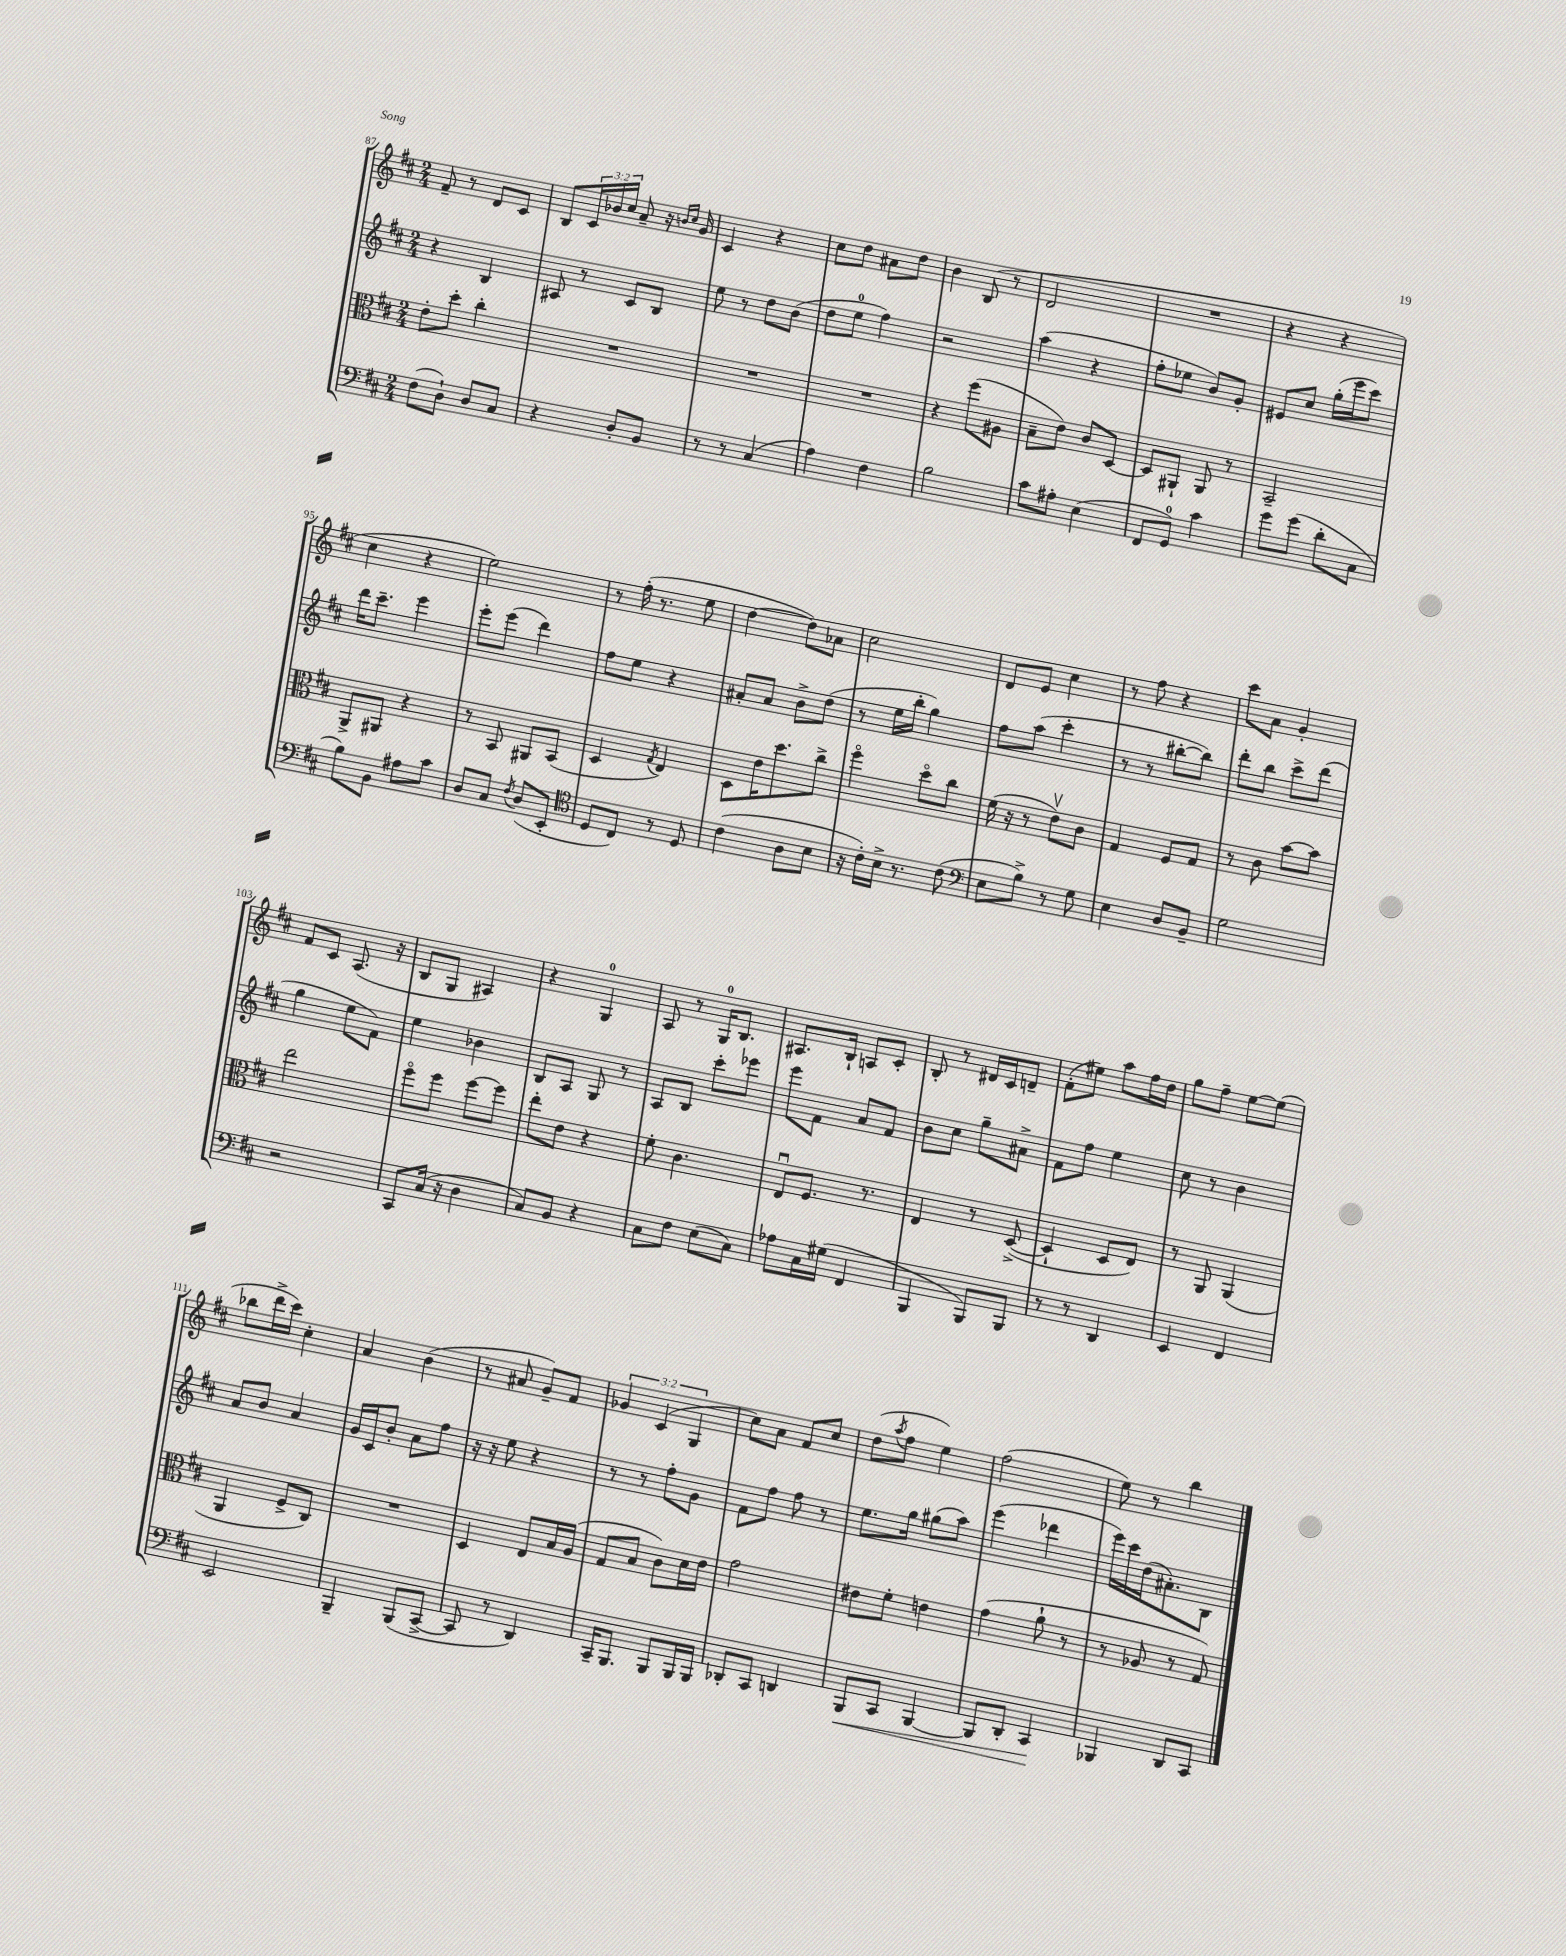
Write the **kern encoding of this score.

**kern	**kern	**kern	**kern
*staff4	*staff3	*staff2	*staff1
*clefF4	*clefC3	*clefG2	*clefG2
*k[f#c#]	*k[f#c#]	*k[f#c#]	*k[f#c#]
*M2/4	*M2/4	*M2/4	*M2/4
(8F#\L	8e'\L	4r	8f#~/
8D`\J)	8dd'\J	.	8r
8D/L	4cc#'\	4B/	8d/L
8C#/J	.	.	8c#/J
=	=	=	=
4r	2r	8A#/	8B/L
.	.	8r	24c#/L
.	.	.	24b-/
.	.	.	24cc#/JJ
8D'/L	.	8c#/L	8a~/
8BB/J	.	8B/J	16r
.	.	.	16qqb/LL
.	.	.	16qqcc#/JJ
.	.	.	16g/
=	=	=	=
8r	2r	8ee\	4c#/
8r	.	8r	.
(4C#/	.	8dd\L	4r
.	.	(8b\J	.
=	=	=	=
4A\)	2r	8dd\L	8cc#\L
.	.	8ee\J	8dd\J
4F#\	.	4ff#\)	8a#\L
.	.	.	8dd\J
=	=	=	=
2B\	4r	2r	4b\
.	(8ff#\L	.	(8B/
.	8A#\J	.	8r
=	=	=	=
8c#\L	8B~\L	(4aa\	2d/
8A#'\J	8e\J)	.	.
(4E\	8c#/L	4r	.
.	[8D/J	.	.
=	=	=	=
8FF#/L	8D/]L	8ff#'\L	2r
8GG/J)	8AA#`/J	8ee-\J	.
4c#\	8AA#/	8b/L)	.
.	8r	8g'/J	.
=	=	=	=
8g\L	2BB~/	8e#/L	4r
(8g\J	.	8cc#/J	.
8d'\L	.	(16gg'\LL	4r
.	.	16eee\J	.
8C#\J	.	8ccc#\J)	.
=	=	=	=
8B\L)	8AA^/L	16ddd\LK	4cc#\
.	.	8.ccc#~\J	.
8BB\J	8AA#/J	.	.
8A#\L	4r	4eee\	4r
8c#\J	.	.	.
=	=	=	=
8D/L	8r	8eee'\L	2ee\)
8C#/J	8BB/	(8eee\J	.
8qF#/	.	.	.
(8D/L	8AA#/L	4ddd\)	.
8EE'/J	(8BB/J	.	.
=	=	=	=
*clefC4	*	*	*
8D/L	4D/	8ff#\L	8r
8C#/J)	.	8ee\J	(16ff#'\
.	.	.	8.r
.	8qG/	.	.
8r	4E/)	4r	.
8D/	.	.	8ee\
=	=	=	=
(4c#\	8D\L	8a#'/L	[4dd\
.	16e\K	8a#/J	.
.	8.dd\	.	.
8A\L	.	8b^\L	8dd\]L)
8B\J	8cc#^\J	(8dd\J	8a-\J
=	=	=	=
16r	4ff#o\	8r	2cc#\
16c#'\LL)	.	.	.
16B^\JJ	.	16ee\LL	.
8.r	.	16bb'\JJ	.
.	8ddo\L	4gg\)	.
(8c#\	8cc#\J	.	.
=	=	=	=
*clefF4	*	*	*
8E\L	(16f#\	8ff#\L	8d/L
.	16r	.	.
8B^\J)	8r	(8aa\J	8e/J
8r	8ev\L)	4ccc#'\	4cc#\
8G\	8c#\J	.	.
=	=	=	=
4E\	4G/	8r	8r
.	.	8r	8ff#\
8D/L	8F#/L	[8bb#'\L	4r
8BB~/J	8G/J	8bb#\]J)	.
=	=	=	=
2G\	8r	8ddd'\L	8ccc#\L
.	8c#\	8bb\J	8a\J
.	[8b\L	8ccc#^\L	4g'/
.	8b\]J	(8ddd\J	.
=	=	=	=
2r	2ee\	4gg\	8f#/L
.	.	.	8c#/J
.	.	8ee\L	(8.A/
.	.	8f#\J)	.
.	.	.	16r
=	=	=	=
8CC#/L	8ff#o\L	4ee\	8B/L
(16C#/Jk	8ff#\J	.	8G/J
16r	.	.	.
4D\	[8ff#\L	4b-\	4A#/)
.	8ff#\]J	.	.
=	=	=	=
8C#/L)	8ee'\L	8B/L	4r
8BB/J	8e\J	8A/J	.
4r	4r	8G/	4G/
.	.	8r	.
=	=	=	=
8C#\L	8f#'\	8A/L	8A/
8F#\J	4.c#\	8B/J	8r
(8E\L	.	8ccc#'\L	16G/LK
.	.	.	8.B/J
8C#\J)	.	8eee-\J	.
=	=	=	=
8A-\L	8Eu/L	8eee\L	8.A#/L
16C#\L	8.F#/J	8f#\J	.
(16G#\JJ	.	.	16B`/Jk
4FF#/	.	8a/L	8A/L
.	8.r	.	.
.	.	8f#/J	8c#'/J
=	=	=	=
4BBB/	4E/	8b\L	8B'/
.	.	8cc#\J	8r
8BBB/L)	8r	8gg~\L	16d#/LL
.	.	.	16c#/J
8BBB/J	([8D^/	8a#^\J	8d~/J
=	=	=	=
8r	4D`/]	8f#\L	(8f#'\L
8r	.	8ff#\J	8ee#\J)
4DD/	8D/L	4ee\	8aa\L
.	8E/J)	.	16ff#\L
.	.	.	16dd\JJ
=	=	=	=
4EE/	8r	8cc#\	8gg\L
.	8AA/	8r	8ff#~\J
4FF#/	(4AA/	4b\	[8ee\L
.	.	.	(8ee\]J
=	=	=	=
2EE/	4AA/	8a/L	8bb-\L
.	.	8b/J	16ddd^\L
.	.	.	16ccc#\JJ)
.	8F#^/L	4a/	4cc#'\
.	8C#/J)	.	.
=	=	=	=
4BBB~/	2r	16g/LL	4a/
.	.	16c#/J	.
.	.	8b'/J	.
(8BBB/L	.	8a\L	(4b\
[8CC#^/J	.	8ff#\J	.
=	=	=	=
8CC#/]	4D/	16r	8r
.	.	16r	.
8r	.	8ee\	8a#/
4DD/)	8E/L	4r	8g~/L)
.	16B/L	.	8f#/J
.	(16A/JJ	.	.
=	=	=	=
16CC#~/LK	8G/L	8r	6g-/
8.BBB/J	.	.	.
.	8B/J	8r	.
.	.	.	(6c#/
8BBB/L	8c#\L)	8ff#'\L	.
.	.	.	6G/
16BBB/L	16d\L	8g\J	.
16BBB/JJ	16e\JJ	.	.
=	=	=	=
8DD-'/L	2g\	8f#\L	8cc#\L)
8CC#/J	.	8ff#\J	8a\J
4DD/	.	8ff#\	8f#/L
.	.	8r	8cc#/J
=	=	=	=
8BBB/L	8e#\L	8.ee\L	(8dd\L
.	.	.	8qaa/
8CC#/J	8f#'\J	.	8ff#\J
.	.	16gg\Jk	.
[4BBB/	4e\	(8gg#\L	4ee\)
.	.	8aa\J)	.
=	=	=	=
8BBB/]L	(4g\	(4eee\	(2ff#\
8DD'/J	.	.	.
4CC#/	8a`\	4ddd-\	.
.	8r	.	.
=	=	=	=
4BBB-/	8r	16eee\LL)	8ee\)
.	.	16ccc#\	.
.	8A-/	(16dd\J	8r
.	.	8.a#'\)	.
8DD/L	8r	.	4bb\
8CC#/J	8G/)	8B\J	.
==	==	==	==
*-	*-	*-	*-
